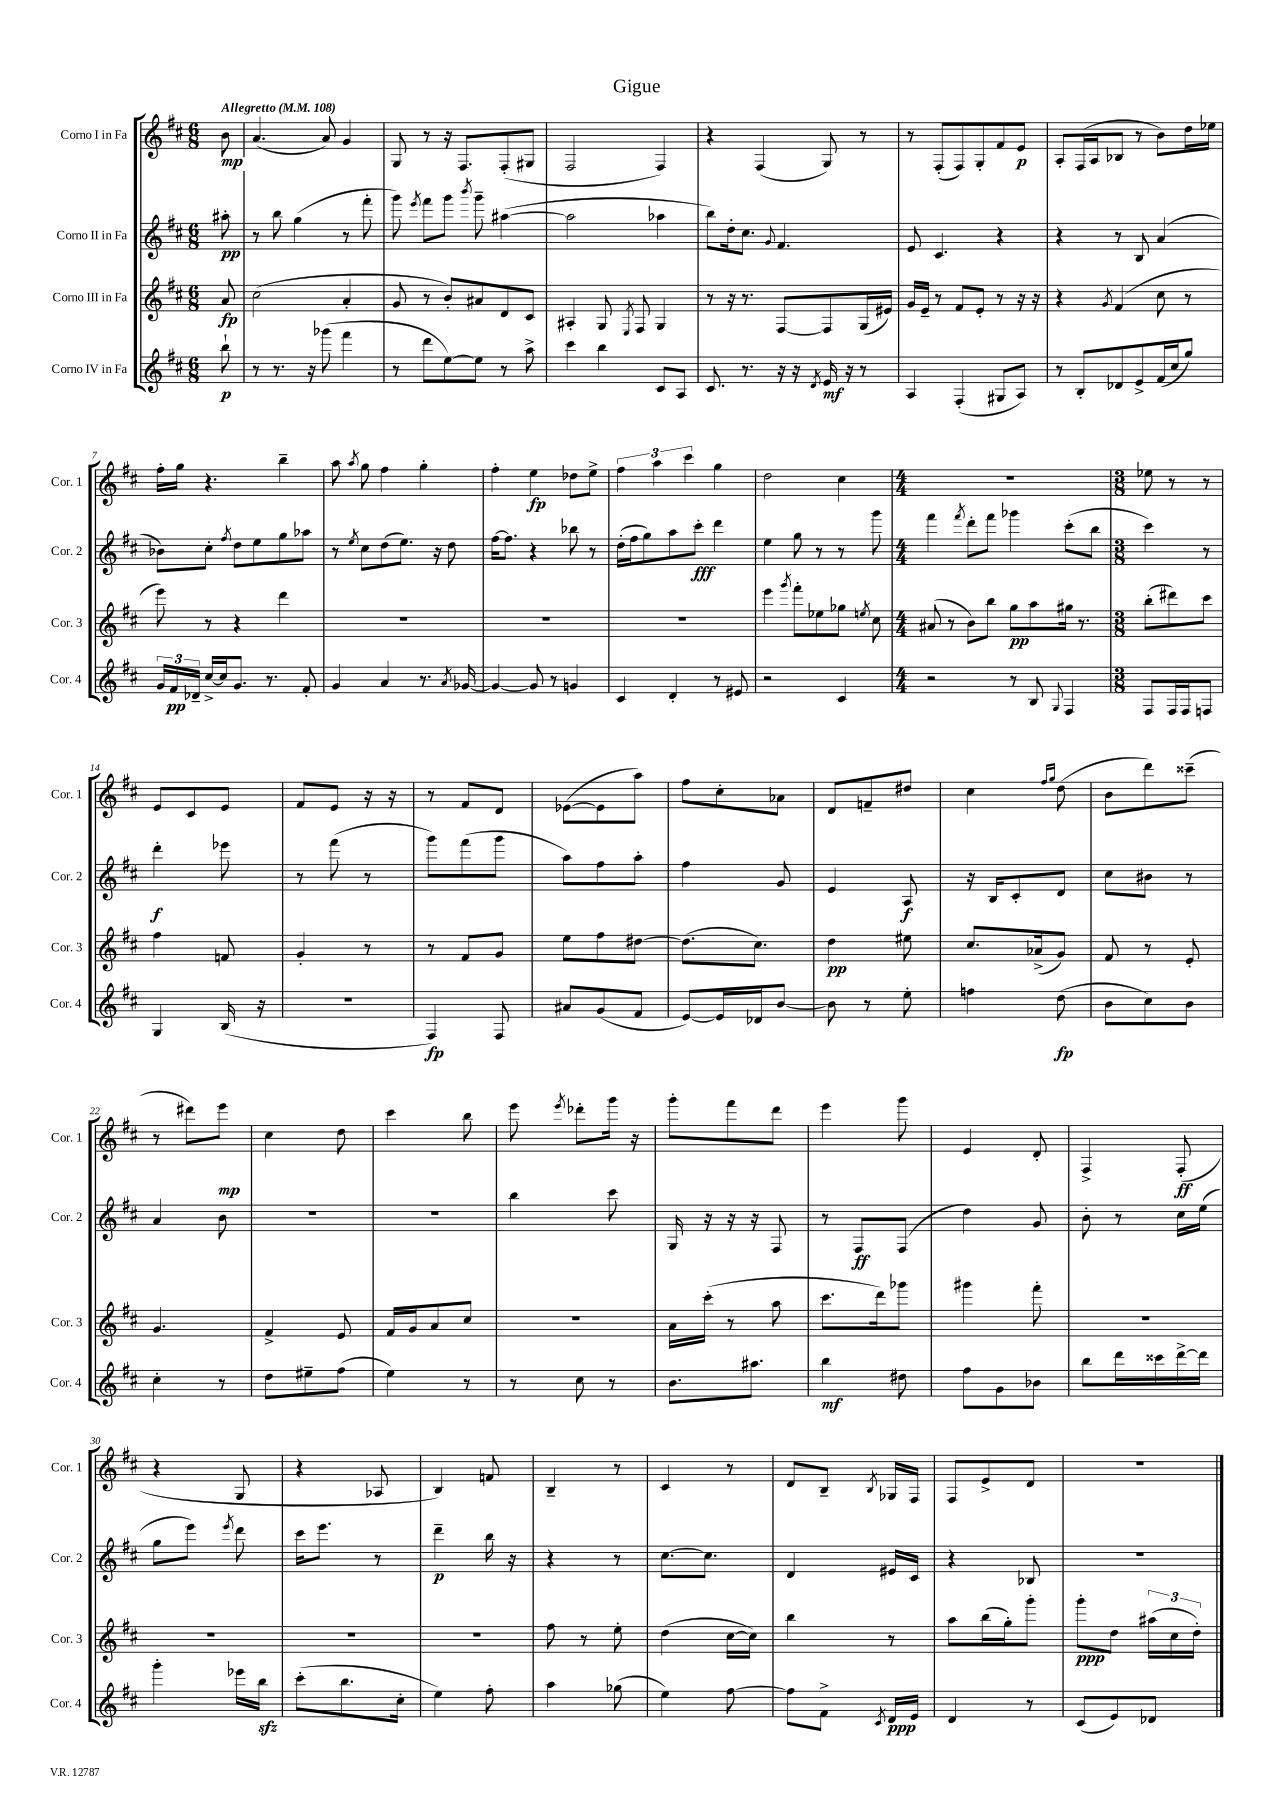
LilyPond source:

\header { title = "Gigue" }
<<
\new StaffGroup <<
\new Staff = "s0" \with { instrumentName = "Corno I in Fa" shortInstrumentName = "Cor. 1" } {
    \clef treble \key d \major \numericTimeSignature \time 6/8 \partial 8 \tempo "Allegretto" 4 = 108
    \autoBeamOff b'8\mp |
    a'4.( a'8) g'4 |
    g8 r8 r16 fis8.[ fis8-.( gis8] |
    fis2 fis4) |
    r4 fis4( g8) r8 |
    r8 fis8[-.( fis8) g8-. fis'8 e'8]\p |
    a8[-. fis16( a16 bes8] r8 b'8[) d''16 ees''16] |
    fis''16[-. g''16] r4. b''4-- |
    a''8 \acciaccatura { a''8 } g''8 fis''4 g''4-. |
    fis''4-. e''4\fp des''8[ e''8]-> |
    \tuplet 3/2 { fis''4 a''4 cis'''4 } g''4 |
    d''2 cis''4 |
    \numericTimeSignature \time 4/4 R1 |
    \numericTimeSignature \time 3/8 ees''8 r8 r8 |
    e'8[ cis'8 e'8] |
    fis'8[ e'8] r16 r16 |
    r8 fis'8[ d'8] |
    ees'8[~( ees'8 a''8]) |
    fis''8[ cis''8-. aes'8] |
    d'8[ f'8-- dis''8] |
    cis''4 \grace { fis''16[ g''16] } d''8( |
    b'8[ d'''8) cisis'''8]--( |
    r8 dis'''8[) e'''8]\mp |
    cis''4 d''8 |
    cis'''4 b''8 |
    e'''8 \acciaccatura { e'''8 } des'''8[-. g'''16] r16 |
    g'''8[-. fis'''8 d'''8] |
    e'''4 g'''8 |
    e'4 d'8-. |
    fis4-> fis8-.\ff( |
    r4 g8 |
    r4 aes8 |
    b4) f'8 |
    b4-- r8 |
    cis'4 r8 |
    d'8[ b8]-- \acciaccatura { b8 } ges16[ fis16] |
    fis8[ e'8-> d'8] |
    R4. \bar "|." |
}
\new Staff = "s1" \with { instrumentName = "Corno II in Fa" shortInstrumentName = "Cor. 2" } {
    \clef treble \key d \major \numericTimeSignature \time 6/8 \partial 8
    \autoBeamOff ais''8-.\pp |
    r8 b''8 g''4( r8 fis'''8-. |
    g'''8) \acciaccatura { e'''8 } fis'''8[ g'''8] \acciaccatura { b'''8 } g'''8-- ais''4~( |
    ais''2 aes''4 |
    b''8[) d''16-. cis''8.] \appoggiatura { g'8 } fis'4. |
    e'8 cis'4. r4 |
    r4 r8 b8 a'4( |
    bes'8[) cis''8]-. \acciaccatura { fis''8 } d''8[ e''8 g''8 aes''8] |
    r8 \acciaccatura { e''8 } cis''8[ d''8( e''8.]) r16 d''8 |
    fis''16[~ fis''8.] r4 bes''8 r8 |
    d''16[-.( fis''16 g''8) a''8 cis'''8]-.\fff d'''4 |
    e''4 g''8 r8 r8 g'''8 |
    \numericTimeSignature \time 4/4 fis'''4 \acciaccatura { fis'''8 } d'''8[-. fis'''8] ges'''4 cis'''8[-.( b''8] |
    \numericTimeSignature \time 3/8 cis'''4) r8 |
    d'''4-.\f ees'''8 |
    r8 fis'''8( r8 |
    g'''8[) fis'''8( g'''8] |
    a''8[) fis''8 a''8]-. |
    fis''4 g'8 |
    e'4 a8\f |
    r16 b16[ cis'8-. d'8] |
    cis''8[ bis'8] r8 |
    a'4 b'8 |
    R4. |
    R4. |
    b''4 cis'''8 |
    g16 r16 r16 r16 fis8 |
    r8 fis8[\ff fis8]( |
    d''4) g'8 |
    b'8-. r8 cis''16[ e''16]( |
    g''8[ e'''8]) \acciaccatura { e'''8 } d'''8 |
    cis'''16[ e'''8.] r8 |
    d'''4--\p b''16 r16 |
    r4 r8 |
    cis''8.[~ cis''8.] |
    d'4 eis'16[ cis'16] |
    r4 bes8 |
    R4. \bar "|." |
}
\new Staff = "s2" \with { instrumentName = "Corno III in Fa" shortInstrumentName = "Cor. 3" } {
    \clef treble \key d \major \numericTimeSignature \time 6/8 \partial 8
    \autoBeamOff a'8\fp |
    cis''2( a'4-. |
    g'8 r8 b'8[-.) ais'8 d'8 cis'8] |
    ais4-. g8 \acciaccatura { e8 } fis8 g4 |
    r8 r16 r8. fis8[~ fis8 g16( eis'16]) |
    g'16[ e'16]-- r8 fis'8[ e'8]-. r8 r16 r16 |
    r4 \acciaccatura { g'8 } fis'4( cis''8 r8 |
    e'''8) r8 r4 d'''4 |
    R2. |
    R2. |
    R2. |
    e'''4 \acciaccatura { g'''8 } fis'''8[-. ees''8 ges''8] \acciaccatura { e''8 } cis''8 |
    \numericTimeSignature \time 4/4 ais'8( r8 b'8[) b''8] g''8[\pp a''8 gis''16] r8. |
    \numericTimeSignature \time 3/8 b''8[-.( dis'''8) cis'''8] |
    fis''4 f'8 |
    g'4-. r8 |
    r8 fis'8[ g'8] |
    e''8[ fis''8 dis''8]~ |
    dis''8.[( cis''8.]) |
    d''4\pp eis''8 |
    cis''8.[ aes'16->( g'8]) |
    fis'8 r8 e'8-. |
    g'4. |
    fis'4-> e'8 |
    fis'16[ g'16 a'8 cis''8] |
    R4. |
    a'16[ cis'''16]-.( r8 a''8 |
    cis'''8.[ d'''16) ges'''8] |
    gis'''4 fis'''8-. |
    R4. |
    R4. |
    R4. |
    R4. |
    fis''8 r8 e''8-. |
    d''4( cis''16[~ cis''16]) |
    b''4 r8 |
    a''8[ b''16( g''16-.) g'''8]-. |
    g'''8[-.\ppp d''8] \tuplet 3/2 { ais''16[( cis''16 d''16]-.) } \bar "|." |
}
\new Staff = "s3" \with { instrumentName = "Corno IV in Fa" shortInstrumentName = "Cor. 4" } {
    \clef treble \key d \major \numericTimeSignature \time 6/8 \partial 8
    \autoBeamOff b''8-!\p |
    r8 r8. r16 ges'''8( fis'''4 |
    r8 d'''8[ e''8~) e''8] r8 a''8-> |
    cis'''4 b''4 cis'8[ a8] |
    cis'8. r8. r16 r16 \acciaccatura { d'8 } e'16\mf r16 r8 |
    a4 fis4-.( gis8[ a8]) |
    r8 b8[-. des'8 e'8-> fis'16( cis''16 g''8]) |
    \tuplet 3/2 { g'16[ fis'16\pp des'16]-- } cis''16[~-> cis''16 g'8.] r8. fis'8-. |
    g'4 a'4 r8. \acciaccatura { a'8 } ges'16~ |
    ges'4~ ges'8 r8 g'4 |
    cis'4 d'4-. r8 eis'8 |
    r2 cis'4 |
    \numericTimeSignature \time 4/4 r2 r8 b8 \appoggiatura { g8 } fis4 |
    \numericTimeSignature \time 3/8 fis8[ fis16 fis16 f8] |
    g4 b16( r16 |
    r4. |
    fis4\fp) fis8 |
    ais'8[ g'8( fis'8] |
    e'8[~) e'16 des'16 b'8]~ |
    b'8 r8 e''8-. |
    f''4 d''8\fp( |
    b'8[ cis''8) b'8] |
    cis''4-. r8 |
    d''8[ eis''8-- fis''8]( |
    e''4) r8 |
    r8 cis''8 r8 |
    b'8.[ ais''8.] |
    b''4\mf dis''8 |
    fis''8[ g'8 bes'8] |
    b''8[ d'''16 cisis'''16 d'''16~-> d'''16] |
    g'''4-. ees'''16[ b''16]\sfz |
    cis'''8[-.( b''8. cis''16]-. |
    e''4) fis''8-. |
    a''4 ges''8( |
    e''4) fis''8~ |
    fis''8[ fis'8]-> \acciaccatura { cis'8 } d'16[\ppp e'16] |
    d'4 r8 |
    cis'8[( e'8) des'8] \bar "|." |
}
>>
>>
